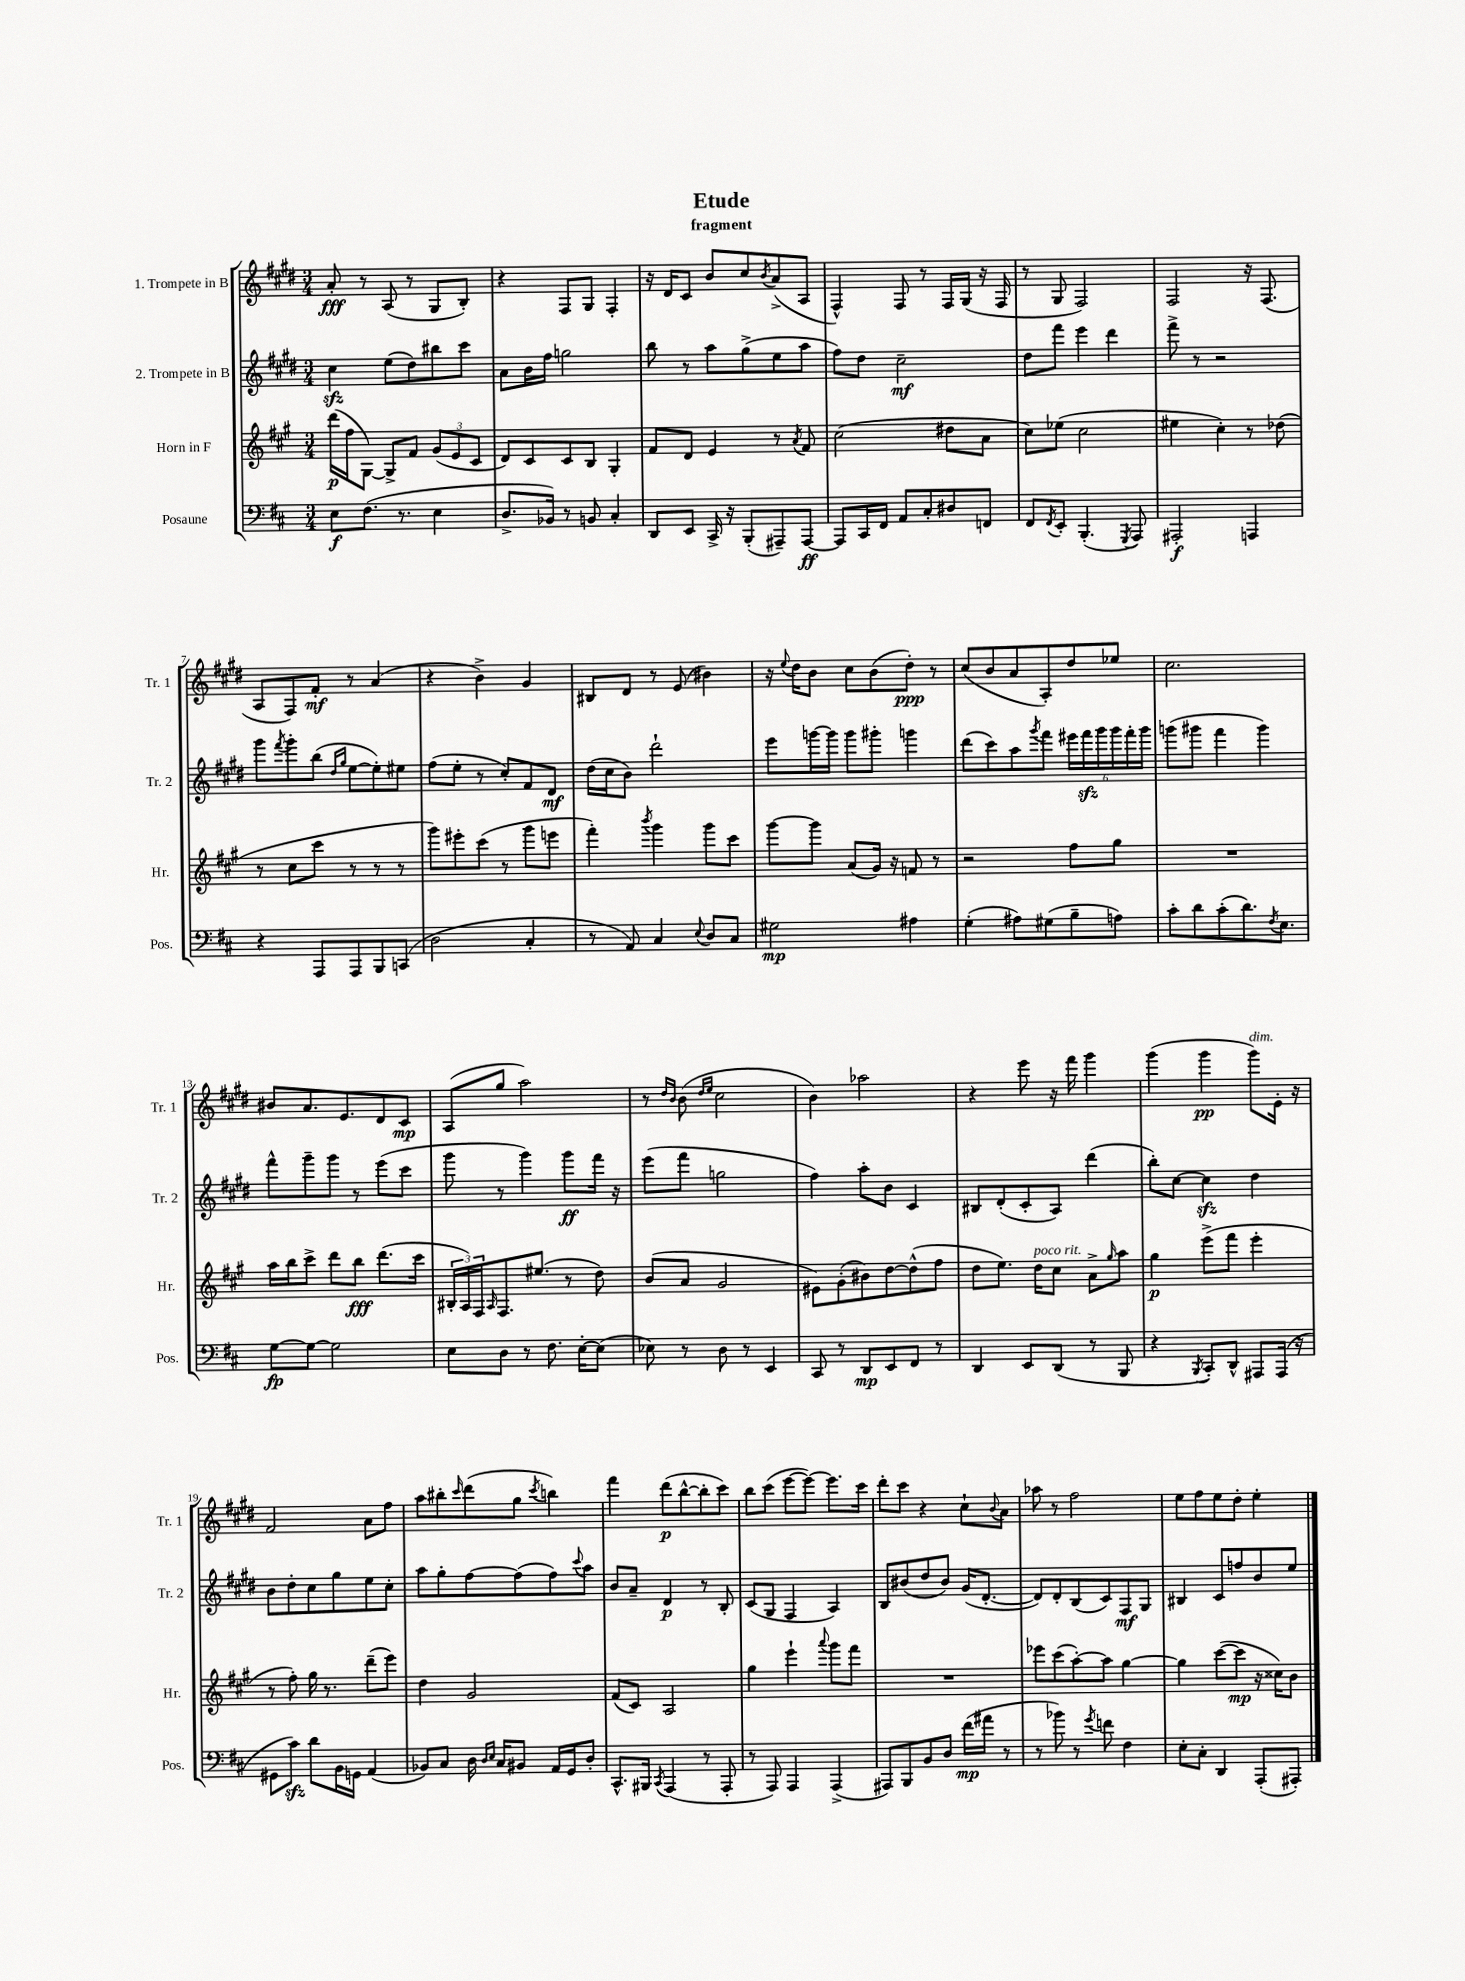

**kern	**kern	**kern	**kern
*staff4	*staff3	*staff2	*staff1
*clefF4	*clefG2	*clefG2	*clefG2
*k[f#c#]	*k[f#c#g#]	*k[f#c#g#d#]	*k[f#c#g#d#]
*M3/4	*M3/4	*M3/4	*M3/4
8E	(16ddd	4cc#	8a'
.	16ff#	.	.
(8.F#	[8G#)	.	8r
.	8G#^]	(8ee	(8A
8.r	.	.	.
.	8f#	8dd#)	8r
4E	(12g#	8bb#	8G#
.	12e	.	.
.	.	8ccc#	8B')
.	12c#	.	.
=	=	=	=
8.D^	8d)	8a	4r
.	8c#	16b	.
16BB-)	.	16ff#	.
8r	8c#	2gg	8F#
8BB	8B	.	8G#
4C#'	4G#'	.	4F#'
=	=	=	=
8DD	8f#	8bb	16r
.	.	.	16d#
8EE	8d	8r	8c#
16CC#^	4e	8aa	8b
16r	.	.	.
(8BBB'	.	(8gg#^	8cc#
.	.	.	8qb
8AAA#~)	8r	8ee	(8a^
.	8qa	.	.
[8AAA#	8f#	8aa	8A
=	=	=	=
8AAA#]	(2cc#	8ff#)	4F#^^)
16CC#	.	8dd#	.
16FF#	.	.	.
8AA	.	2cc#~	8F#
8C#'	.	.	8r
8D#	8dd#	.	16F#
.	.	.	(16G#
8FF	8a	.	16r
.	.	.	16F#
=	=	=	=
8FF#	8cc#)	8dd#	8r
8qFF#	.	.	.
8EE'	(8ee-	8fff#	8G#
(4.BBB'	2cc#	4eee	2F#)
.	.	4ddd#	.
8qGGG	.	.	.
8AAA)	.	.	.
=	=	=	=
2AAA#'	4ee#	8fff#^	2F#
.	.	8r	.
.	4cc#')	2r	.
4AAA	8r	.	16r
.	.	.	(8.F#
.	(8dd-	.	.
=	=	=	=
4r	8r	8ggg#	8A
.	.	8qfff#	.
.	8cc#	8ggg#'	8F#)
8AAA	8ccc#	(8bb	8f#'
.	.	16qqdd#	.
.	.	16qqgg#	.
8AAA	8r	[8ee	8r
8BBB	8r	8ee'])	(4a
(8CC	8r	8ee#	.
=	=	=	=
2D	8ggg#)	(8ff#	4r
.	8eee#'	8ee'	.
.	(8ccc#	8r	4b^)
.	8r	8cc#')	.
4C#'	8ggg#	8f#	4g#
.	8eee	8d#	.
=	=	=	=
8r	4fff#')	(16dd#	8B#
.	.	16cc#	.
8AA)	.	8b)	8d#
.	8qbbb	.	.
4C#	4ggg#	2ddd#`	8r
.	.	.	(8e
8qqE	.	.	.
8D	8ggg#	.	4b#)
8C#	8ccc#	.	.
=	=	=	=
2G#	[8ggg#	8eee	16r
.	.	.	8qqee
.	.	.	16dd#
.	8ggg#]	[16ggg	8b
.	.	16ggg]	.
.	(8a	8ggg	8cc#
.	16g#)	8ggg#'	(8b
.	16r	.	.
4A#	8f	4ggg	8dd#')
.	8r	.	8r
=	=	=	=
(4G'	2r	(8ddd#	(8cc#
.	.	8ccc#)	8b
8A#)	.	8aa	8a
.	.	8qggg#	.
(8G#	.	8fff#	8A')
8B~	8ff#	24eee#	8dd#
.	.	24fff#	.
.	.	24ggg#	.
8A)	8gg#	24ggg#	8ee-
.	.	24fff#'	.
.	.	24ggg#	.
=	=	=	=
8c#'	2.r	(8ggg	2.cc#
8d	.	8ggg#	.
(8c#'	.	4fff#	.
8.d)	.	.	.
.	.	4ggg#)	.
8qF#	.	.	.
8.E	.	.	.
=	=	=	=
[8G	16aa	8fff#^^	8b#
.	16bb	.	.
8G_	8ccc#^	8ggg#~	8.a
2G]	8ddd	8ggg#	.
.	.	.	8.e
.	8bb	8r	.
.	(8.ddd	(8eee	8d#
.	.	8ccc#	8c#
.	16ccc#	.	.
=	=	=	=
8E	24B#'	8ggg#	(8A
.	24A)	.	.
.	24F#	.	.
.	16qqA	.	.
8D	8.F#	8r	8gg#
8r	.	4ggg#)	2aa)
.	(8.ee#	.	.
8.F#	.	.	.
.	8r	8ggg#	.
[16E'	.	.	.
(8E]	8dd)	16fff#	.
.	.	16r	.
=	=	=	=
8E-)	(8b	(8eee	8r
.	.	.	16qqdd#
.	.	.	16qqb
8r	8a	8fff#	(8b
.	.	.	16qqdd#
.	.	.	16qqee
8D	2g#	2gg	2cc#
8r	.	.	.
4EE	.	.	.
=	=	=	=
8CC#	8e#)	4ff#)	4b)
8r	(8g#'	.	.
8DD	8b#)	8aa'	2aa-
8EE	[8dd	8b	.
8FF#	(8dd^^]	4c#	.
8r	8ff#	.	.
=	=	=	=
4DD	8dd	8B#	4r
.	8.ee)	(8d#'	.
8EE	.	8c#'	8eee
.	16dd	.	.
(8DD	8cc#	8A)	16r
.	.	.	16fff#
8r	8a^	(4ddd#	4ggg#
.	16qqgg#	.	.
8BBB	8aa	.	.
=	=	=	=
4r	4gg#	8bb')	(4ggg#
.	.	[8cc#	.
8qBBB	.	.	.
8CC#')	(8eee^	4cc#]	4ggg#
8DD^^	8fff#	.	.
8AAA#	4eee'	4dd#	8ggg#)
(16AAA#	.	.	16e'
16r	.	.	16r
=	=	=	=
8GG#	8r	8b	2f#
8c#)	8ff#')	8dd#'	.
8d	16gg#	8cc#	.
.	8.r	.	.
16BB	.	8gg#	.
16GG	.	.	.
(4AA	(8ddd~	8ee	8a
.	8eee)	8cc#'	8ff#
=	=	=	=
8BB-)	4dd	8aa	8aa
8C#	.	8gg#'	8bb#'
.	.	.	16qqccc#
16D	2g#	[8ff#	(8ddd#
16qqD	.	.	.
16qqE	.	.	.
16C#	.	.	.
8BB#	.	(8ff#]	8gg#
.	.	.	8qccc#
16AA	.	8ff#)	4bb)
16GG	.	.	.
.	.	8qqccc#	.
8D'	.	8aa	.
=	=	=	=
8.CC#^^	(8f#	8b	4fff#
.	8c#)	8a~	.
16BBB#	.	.	.
8qCC#	.	.	.
(4AAA	2A	4d#	(8ddd#
.	.	.	[8bb^^
8r	.	8r	8bb']
8AAA'	.	8B'	8ccc#)
=	=	=	=
8r	4gg#	(8c#	8bb
8AAA)	.	8G#	(8ccc#
4AAA	4eee`	4F#	[8eee
.	.	.	8eee_)
.	8qqaaa	.	.
(4AAA^	8ggg#	4A)	8.eee]
.	8fff#	.	.
.	.	.	16ccc#
=	=	=	=
8AAA#)	2.r	8B	8ddd#'
8BBB	.	(8b#	8ccc#
8BB	.	8dd#	4r
8D	.	8b#)	.
(16f#	.	(16g#	8cc#`
16a#	.	[8.d#'	.
.	.	.	8qqb
8r	.	.	8a
=	=	=	=
8r	8eee-	8d#])	8aa-
8b-)	(8ccc#	8d#'	8r
8r	[8aa')	(8B	2ff#
8qg	.	.	.
8f	8aa]	8c#)	.
4F#	[4gg#	8F#	.
.	.	8G#	.
=	=	=	=
8E'	4gg#]	4B#	8ee
8C#'	.	.	8ff#
4DD	([8ccc#	8c#	8ee
.	8ccc#]	8ff	8dd#'
(8AAA'	16r	8b	4ee'
.	16cc##)	.	.
8AAA#')	8b	8ee	.
==	==	==	==
*-	*-	*-	*-
